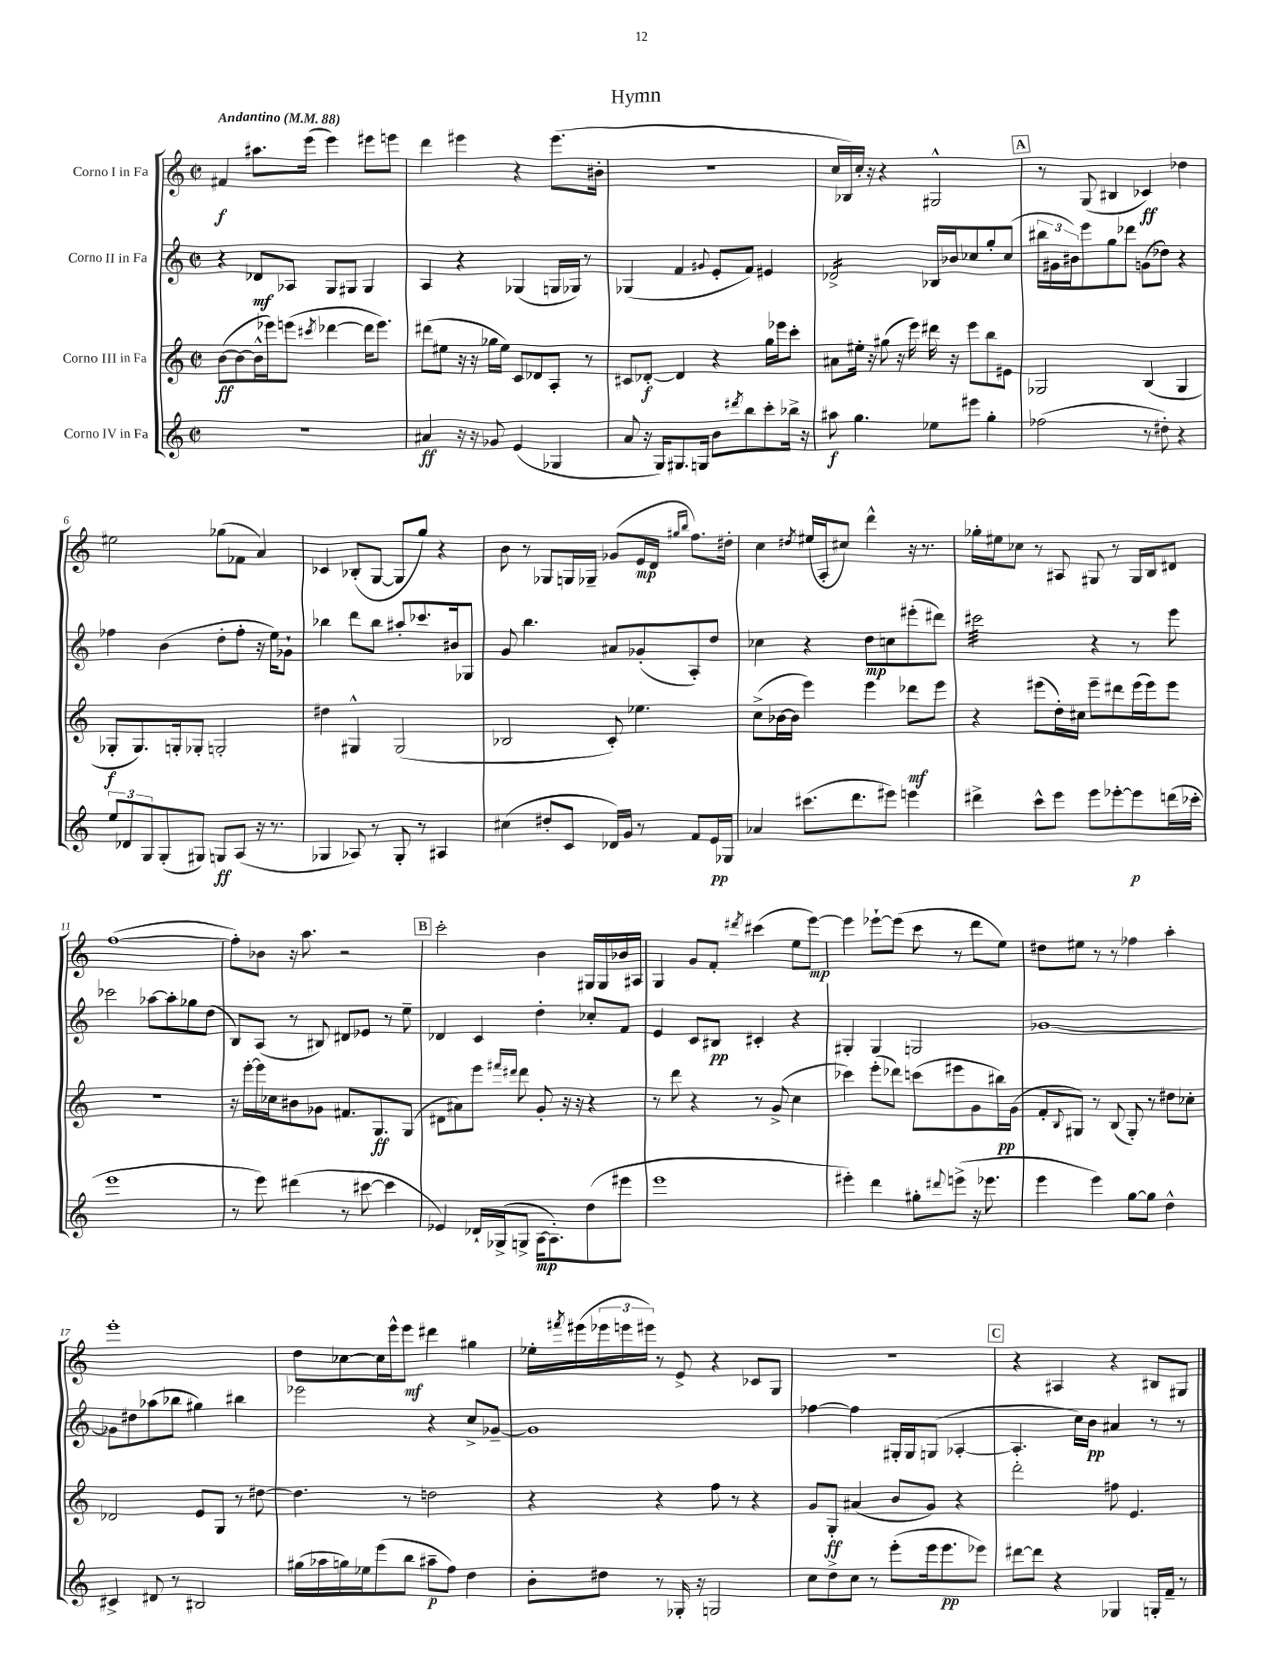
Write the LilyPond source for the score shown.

\header { title = "Hymn" }
<<
\new StaffGroup <<
\new Staff = "s0" \with { instrumentName = "Corno I in Fa" } {
    \clef treble \key c \major \defaultTimeSignature \time 2/2 \tempo "Andantino" 4 = 88
    fis'4\f ais''8. e'''16( e'''4) eis'''8 e'''8 |
    d'''4 eis'''4 r4 eis'''8.( bis'16-. |
    r1 |
    c''16 bes16) c''16-. r16 r4 gis2-^ |
    \mark \markup { \box "A" } r8 g8( bis4 ces'4\ff) des''4 |
    eis''2 ges''8( fes'8 a'4) |
    ces'4 bes8-.( g8~ g8 g''8) r4 |
    b'8 r8 ges8 g16 ges16-- ges'8( e'16\mp d'16 \grace { gis''16 b''16 } f''8.) dis''16-. |
    c''4 \acciaccatura { dis''8 } eis''16( a16-. cis''8) d'''4-^ r16 r8. |
    ges''16-. eis''16 ces''8 r8 ais8 gis8 r8 gis16 b16 dis'8 |
    f''1~( |
    f''8-.) bes'8 r16 a''8. r2 |
    \mark \markup { \box "B" } c'''2-. b'4 gis16 gis16 bes'16 ais16 |
    g4 g'8 f'8-. \acciaccatura { dis'''8 } cis'''4( e''8 e'''8~\mp) |
    e'''4 ees'''8~-! ees'''8( c'''8 r8 d'''8 e''8) |
    dis''8 eis''8 r8 r8 fes''4 a''4-. |
    e'''1-. |
    d''8 ces''8~ ces''16 e'''16-^ e'''8\mf dis'''4 gis''4 |
    ees''16-. \acciaccatura { fis'''8 } eis'''16( \tuplet 3/2 { ees'''16 e'''16 eis'''16) } r8 e'8-> r4 ces'8 g8 |
    R1 |
    \mark \markup { \box "C" } r4 ais4 r4 bis8 gis8 \bar "|." |
}
\new Staff = "s1" \with { instrumentName = "Corno II in Fa" } {
    \clef treble \key c \major \defaultTimeSignature \time 2/2
    r4 des'8\mf aes8 g8 gis8 gis4 |
    a4 r4 ges4( g16 ges16) r8 |
    ges4( f'4 \appoggiatura { gis'8 } e'8-. f'8) eis'4 |
    des'2:16-> bes16 bes'16 ces''8 g''8-. ces''8( |
    \mark \markup { \box "A" } \tuplet 3/2 { bis''16 gis'16 bis'16) } e'''8 g''8 des'''8 g'8( des''8) r4 |
    fes''4 b'4( d''8-. fes''8-. r16 e''16) ges'8-! |
    bes''4 d'''8 bes''8 ais''8-. ces'''8. bis'16 ges8 |
    g'8 b''4. ais'8 ges'8-.( a8-.) d''8 |
    ces''4 r4 d''8\mp c''8 eis'''8-.( dis'''8) |
    cis'''2:32 r4 r8 e'''8 |
    ces'''2 aes''8~ aes''8-. ges''8 d''8( |
    b8) a8( r8 bis8) dis'8 ees'8 r8 e''8-- |
    \mark \markup { \box "B" } des'4 c'4 d''4-. ces''8-. f'8 |
    e'4 c'8 bis8\pp cis'4-. r4 |
    gis4-. gis4 g2 |
    ges'1~ |
    ges'8 dis''8 aes''8( bes''8 gis''4) bis''4 |
    ees'''2 r4 c''8-> ges'8~-- |
    ges'1 |
    fes''4~ fes''4 gis16-. gis16 g8( aes4~-. |
    \mark \markup { \box "C" } aes4.-. c''16) b'16\pp ais'4 r8 r8 \bar "|." |
}
\new Staff = "s2" \with { instrumentName = "Corno III in Fa" } {
    \clef treble \key c \major \defaultTimeSignature \time 2/2
    b'8~\ff( b'8~ b'16-^ ees'''16) e'''8( \acciaccatura { cis'''8 } des'''4~ des'''16 e'''8.) |
    dis'''8( eis''8 r16 r16 ges''16 eis''16) c'8 des'8 a8-. r8 |
    cis'8 des'8~-.\f des'4 r4 g''16 ees'''16 c'''8-. |
    ais'8 eis''16-. r16 gis''8( r16 e'''16) dis'''16 r16 e'''8 b''8 eis'8 |
    \mark \markup { \box "A" } ges2 b4( ges4 |
    ges8-.\f ges8.) g16-. ges8-. g2-. |
    dis''4 gis4-^ gis2( |
    bes2 c'8-.) ees''4. |
    c''8->( bes'16~ bes'16 e'''4) e'''4 des'''8\mf e'''8 |
    r4 eis'''8( d''16-.) cis''16 eis'''8-- dis'''8 eis'''16( eis'''16) eis'''8 |
    r1 |
    r16 e'''16~-. e'''16 ces''16 bis'8 ges'8 fis'8. g8.\ff g8( |
    \mark \markup { \box "B" } dis'8 ais'8) e'''8 \grace { fis'''16 dis'''16 } dis'''8 g'8-. r16 r16 r4 |
    r8 d'''8 r4 r8 g'8->( c''4 |
    ces'''4) e'''8-.( des'''8) c'''8( eis'''8 g'8 bis''16\pp) g'16( |
    f'8-. \appoggiatura { b8 } gis8) r8 b8( gis8-.) r8 dis''8 ces''8-. |
    des'2 e'8 g8 r8 dis''8~ |
    dis''4. r8 d''2 |
    r4 r4 f''8 r8 r4 |
    g'8 g8-.\ff ais'4( b'8 g'8) r4 |
    \mark \markup { \box "C" } d'''2-. fis''8 e'4. \bar "|." |
}
\new Staff = "s3" \with { instrumentName = "Corno IV in Fa" } {
    \clef treble \key c \major \defaultTimeSignature \time 2/2
    r1 |
    ais'4\ff r16 r16 ges'8 e'4( ges4 |
    a'8 r16 g16) gis8. g16 b'8 \acciaccatura { dis'''8 } b''8 c'''8-. bes''16-> r16 |
    ais''8\f g''4. ees''8 eis'''8 g''4-. |
    \mark \markup { \box "A" } fes''2( r8 dis''8-.) r4 |
    \tuplet 3/2 { e''8 des'8 g8 } g8-.( gis8) g8\ff a8( r16 r8. |
    ges4 aes8) r8 ges8-. r8 ais4 |
    cis''4( dis''8-. c'8 des'16) g'16 r8 f'8 e'16\pp ges16 |
    aes'4 cis'''8.( d'''8. eis'''8) e'''4 |
    dis'''4-> c'''8-^ e'''8 e'''8 ees'''8~-. ees'''8\p d'''16( ces'''16-. |
    e'''1 |
    r8 e'''8) dis'''4( r8 cis'''8~ cis'''4 |
    \mark \markup { \box "B" } ees'4) des'16-! ges16->( g8-> a16~\mp a8.-.) d''8( eis'''8 |
    e'''1 |
    eis'''4-.) d'''4 gis''8-. \appoggiatura { dis'''8 } e'''8->( r16 ees'''8. |
    e'''4 e'''4) g''8~ g''8 d''4-^ |
    cis'4-> dis'8 r8 bis2 |
    gis''16( aes''16 g''16) ees''16 e'''8( b''8 ais''8--\p f''8) d''4 |
    b'8-. dis''8 r8 ges16-. r16 g2 |
    c''8 d''8-> c''8 r8 e'''8-.( e'''16 e'''8.\pp ees'''8) |
    \mark \markup { \box "C" } dis'''8~ dis'''8 r4 ges4 g16-. f'16-- r8 \bar "|." |
}
>>
>>
